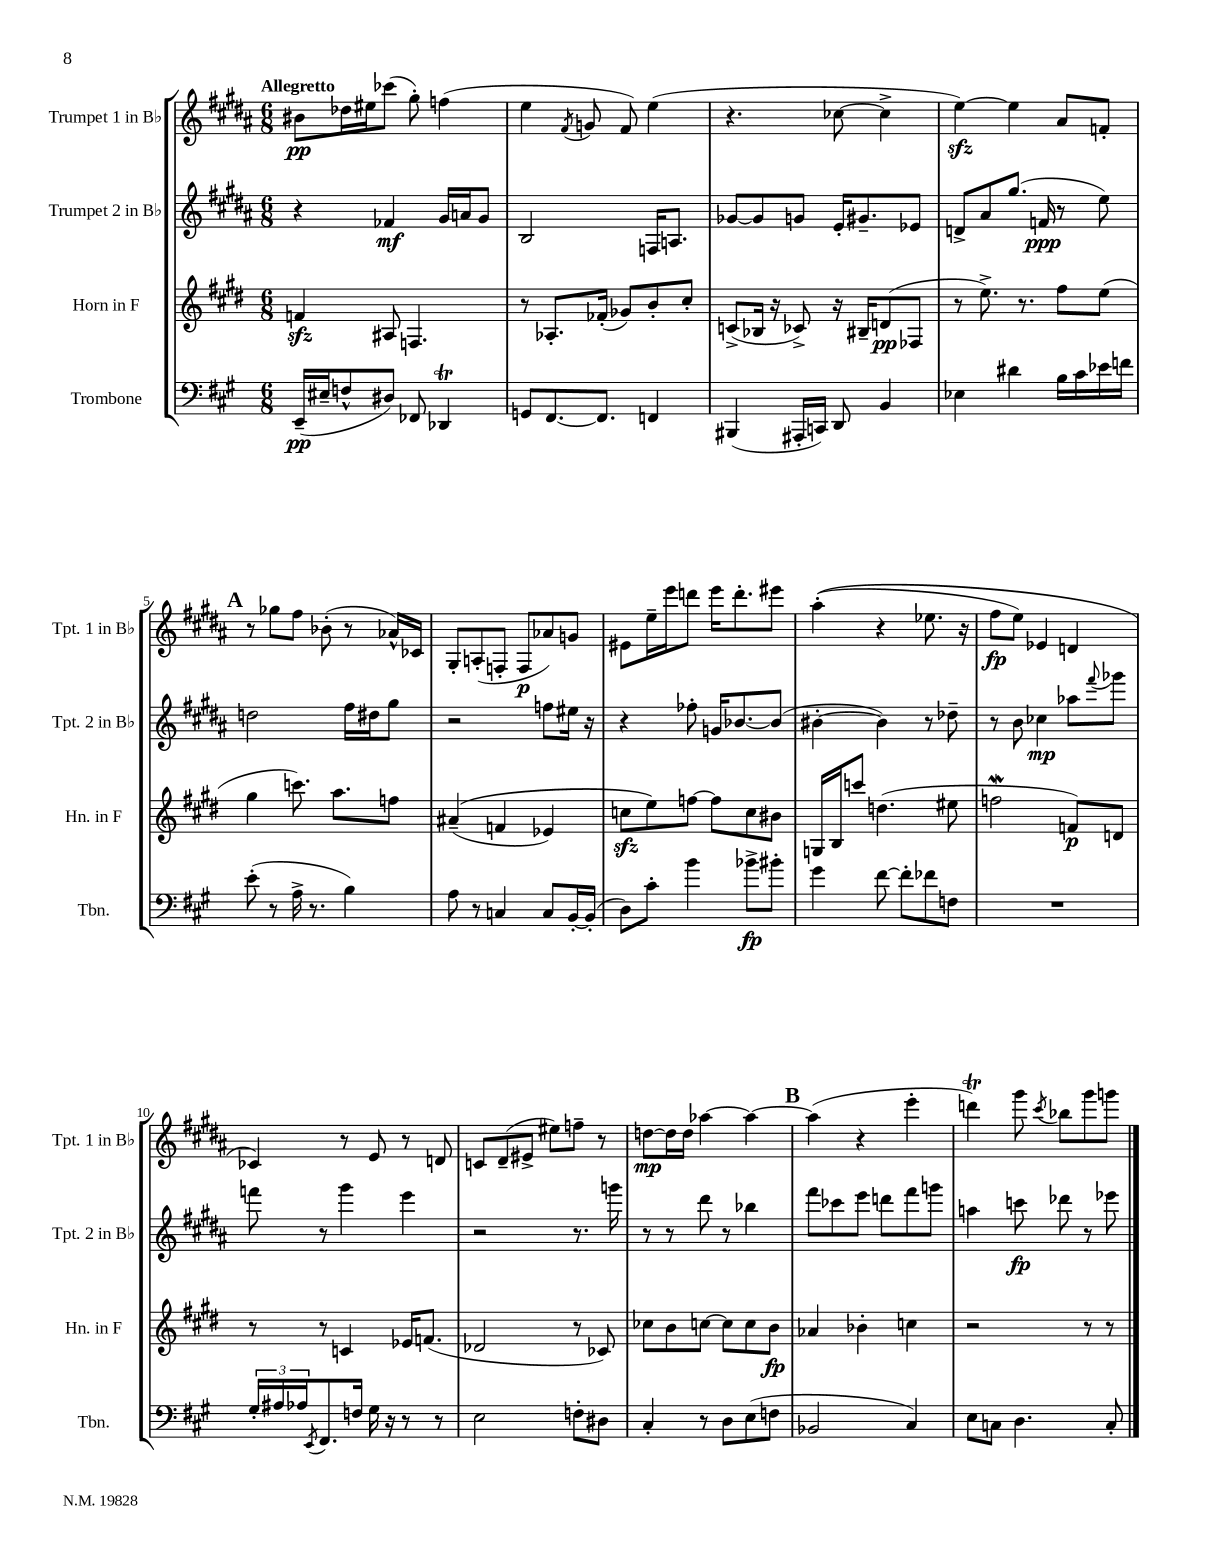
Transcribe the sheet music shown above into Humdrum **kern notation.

**kern	**dynam	**kern	**dynam	**kern	**dynam	**kern	**dynam
*part4	*part4	*part3	*part3	*part2	*part2	*part1	*part1
*staff4	*staff4	*staff3	*staff3	*staff2	*staff2	*staff1	*staff1
*I"Trombone	*	*I"Horn in F	*	*I"Trumpet 2 in B♭	*	*I"Trumpet 1 in B♭	*
*I'Tbn.	*	*I'Hn. in F	*	*I'Tpt. 2 in B♭	*	*I'Tpt. 1 in B♭	*
*clefF4	*	*clefG2	*	*clefG2	*	*clefG2	*
*k[f#c#g#]	*	*k[f#c#g#d#]	*	*k[f#c#g#d#a#]	*	*k[f#c#g#d#a#]	*
*M6/8	*	*M6/8	*	*M6/8	*	*M6/8	*
=1	=1	=1	=1	=1	=1	=1	=1
!	!	!	!	!	!	!LO:TX:a:B:t=Allegretto	!
(16EE~/LL	pp	4fnzz/	.	4r	.	8b#X\L	pp
16E#X~/J	.	.	.	.	.	.	.
8Fn^^/	.	.	.	.	.	16dd-X\L	.
.	.	.	.	.	.	16ee#X\J	.
8D#X/J)	.	8A#X/	.	4f-X/	mf	(8ccc-X\J	.
8FF-X/	.	4.Fn/	.	.	.	8gg#'\)	.
4DD-XT/	.	.	.	16g#/LL	.	(4ffn\	.
.	.	.	.	16an/J	.	.	.
.	.	.	.	8g#/J	.	.	.
=2	=2	=2	=2	=2	=2	=2	=2
8GGn/L	.	8r	.	2B/	.	4ee\	.
[8.FF#/	.	8.A-X'/L	.	.	.	.	.
.	.	.	.	.	.	8qf#/	.
.	.	.	.	.	.	8gn/	.
8.FF#/J]	.	(16f-X'/Jk	.	.	.	.	.
.	.	8g-X/L)	.	.	.	8f#/)	.
4FFn/	.	8b'/	.	16Fn/KL	.	(4ee\	.
.	.	.	.	8.An/J	.	.	.
.	.	8cc#'/J	.	.	.	.	.
=3	=3	=3	=3	=3	=3	=3	=3
(4BBB#X/	.	(8cn^/L	.	[8g-X/L	.	4.r	.
.	.	16B-X/Jk	.	8g-/]	.	.	.
.	.	16r	.	.	.	.	.
16AAA#X'/LL	.	8c-X^/)	.	8gn/J	.	.	.
16CCn/JJ)	.	.	.	.	.	.	.
8DD/	.	16r	.	16e'/KL	.	[8cc-X\	.
.	.	16B#X~/KL	.	8.g#X~/	.	.	.
4BB/	.	(8dn/	pp	.	.	4cc-^\]	.
.	.	8F-X/J	.	8e-X/J	.	.	.
=4	=4	=4	=4	=4	=4	=4	=4
4E-X\	.	8r	.	8dn^/L	.	[4eezz\)	.
.	.	8.ee^\)	.	8a#/	.	.	.
4d#X\	.	.	.	(8.gg#/J	.	4ee\]	.
.	.	8.r	.	.	.	.	.
.	.	.	.	16fn/	ppp	.	.
16B\LL	.	8ff#\L	.	8r	.	8a#/L	.
16c#\	.	.	.	.	.	.	.
16e-X\	.	(8ee\J	.	8ee\)	.	8fn'/J	.
16fn\JJ	.	.	.	.	.	.	.
!!LO:LB:g=z
!!LO:REH:place=s1:t=A
=5	=5	=5	=5	=5	=5	=5	=5
(8e'\	.	4gg#\	.	2ddn\	.	8r	.
8r	.	.	.	.	.	8gg-X\L	.
16A^\	.	8.cccn\)	.	.	.	8ff#\J	.
8.r	.	.	.	.	.	.	.
.	.	.	.	.	.	(8b-X'\	.
.	.	8.aa\L	.	.	.	.	.
4B\)	.	.	.	16ff#\LL	.	8r	.
.	.	.	.	16dd#X\J	.	.	.
.	.	8ffn\J	.	8gg#\J	.	16a-X^^/LL)	.
.	.	.	.	.	.	16c-X/JJ	.
=6	=6	=6	=6	=6	=6	=6	=6
8A\	.	((4a#X~/	.	2r	.	8G#'/L	.
8r	.	.	.	.	.	(8An'/	.
4Cn/	.	4fn/	.	.	.	8Fn'/J	.
.	.	.	.	.	.	8F/L	p
8C/L	.	4e-X/)	.	8ffn\L	.	8a-X/)	.
[16BB'/L	.	.	.	16ee#X\Jk	.	8gn/J	.
(16BB'/JJ]	.	.	.	16r	.	.	.
=7	=7	=7	=7	=7	=7	=7	=7
8D\L)	.	8ccnzz\L	.	4r	.	8e#X\L	.
8c#'\J	.	8ee\)	.	.	.	16ee~\L	.
.	.	.	.	.	.	16eee\J	.
4b\	.	[8ffn\J	.	8ff-X'\	.	8dddn\J	.
.	.	8ff\L]	.	16gn/KL	.	16eee\KL	.
.	.	.	.	[8.b-X/	.	8.ddd'\	.
8b-X^\L	fp	8cc\	.	.	.	.	.
8b#X'\J	.	8b#X\J	.	(8b-/J]	.	8eee#X\J	.
=8	=8	=8	=8	=8	=8	=8	=8
4g#\	.	16Gn/LL	.	[4b#X'\	.	((4aa#'\	.
.	.	16B/J	.	.	.	.	.
.	.	8cccn/J	.	.	.	.	.
[8f#\	.	(4.ddn\	.	4b#\])	.	4r	.
8f#'\L]	.	.	.	.	.	.	.
8f-X\	.	.	.	8r	.	8.ee-X\	.
8Fn\J	.	8ee#X\	.	8dd-X~\	.	.	.
.	.	.	.	.	.	16r	.
=9	=9	=9	=9	=9	=9	=9	=9
2.r	.	2ffnw\	.	8r	.	8ff#\L	fp
.	.	.	.	8b\	.	8ee\J)	.
.	.	.	.	4cc-X\	mp	4e-X/	.
.	.	8fn/L)	p	8aa-X\L	.	4dn/	.
.	.	.	.	8qqfff#/	.	.	.
.	.	8dn/J	.	8ggg-X\J	.	.	.
!!LO:LB:g=z
=10	=10	=10	=10	=10	=10	=10	=10
24G#'/LL	.	8r	.	8fffn\	.	4c-X/)	.
24A#X/	.	.	.	.	.	.	.
24A-X/J	.	.	.	.	.	.	.
8qEE/	.	.	.	.	.	.	.
8.FF#/	.	8r	.	8r	.	.	.
.	.	4cn/	.	4ggg#\	.	8r	.
16Fn/Jk	.	.	.	.	.	.	.
16G#\	.	.	.	.	.	8e/	.
16r	.	.	.	.	.	.	.
8r	.	16e-X/KL	.	4eee\	.	8r	.
.	.	(8.fn/J	.	.	.	.	.
8r	.	.	.	.	.	8dn/	.
=11	=11	=11	=11	=11	=11	=11	=11
2E\	.	2d-X/	.	2r	.	8cn/L	.
.	.	.	.	.	.	(8d#~/	.
.	.	.	.	.	.	8e#X^/J	.
.	.	.	.	.	.	8ee#X\L)	.
8Fn'\L	.	8r	.	8.r	.	8ffn~\J	.
8D#X\J	.	8c-X/)	.	.	.	8r	.
.	.	.	.	16gggn\	.	.	.
=12	=12	=12	=12	=12	=12	=12	=12
4C#'/	.	8cc-X\L	.	8r	.	[8ddn\L	mp
.	.	8b\	.	8r	.	16dd\L]	.
.	.	.	.	.	.	16dd\JJ	.
8r	.	[8ccn\J	.	8ddd#\	.	[4aa-X\	.
8D\L	.	8cc\L]	.	8r	.	.	.
(8E\	.	8cc\	.	4bb-X\	.	4aa-\_	.
8Fn\J	.	8b\J	fp	.	.	.	.
!!LO:REH:place=s1:t=B
=13	=13	=13	=13	=13	=13	=13	=13
2BB-X/	.	4a-X/	.	8fff#\L	.	(4aa-\]	.
.	.	.	.	8ccc-X\	.	.	.
.	.	4b-X'\	.	8eee\J	.	4r	.
.	.	.	.	8dddn\L	.	.	.
4C#/)	.	4ccn\	.	8fff#\	.	4eee'\	.
.	.	.	.	8gggn\J	.	.	.
=14	=14	=14	=14	=14	=14	=14	=14
8E\L	.	2r	.	4aan\	.	4dddnT\)	.
8Cn\J	.	.	.	.	.	.	.
4.D\	.	.	.	8cccn\	fp	8ggg#\	.
.	.	.	.	.	.	8qccc#/	.
.	.	.	.	8ddd-X\	.	8bb-X\L	.
.	.	8r	.	8r	.	8ggg#\	.
8C'/	.	8r	.	8eee-X\	.	8gggn\J	.
==	==	==	==	==	==	==	==
*-	*-	*-	*-	*-	*-	*-	*-
